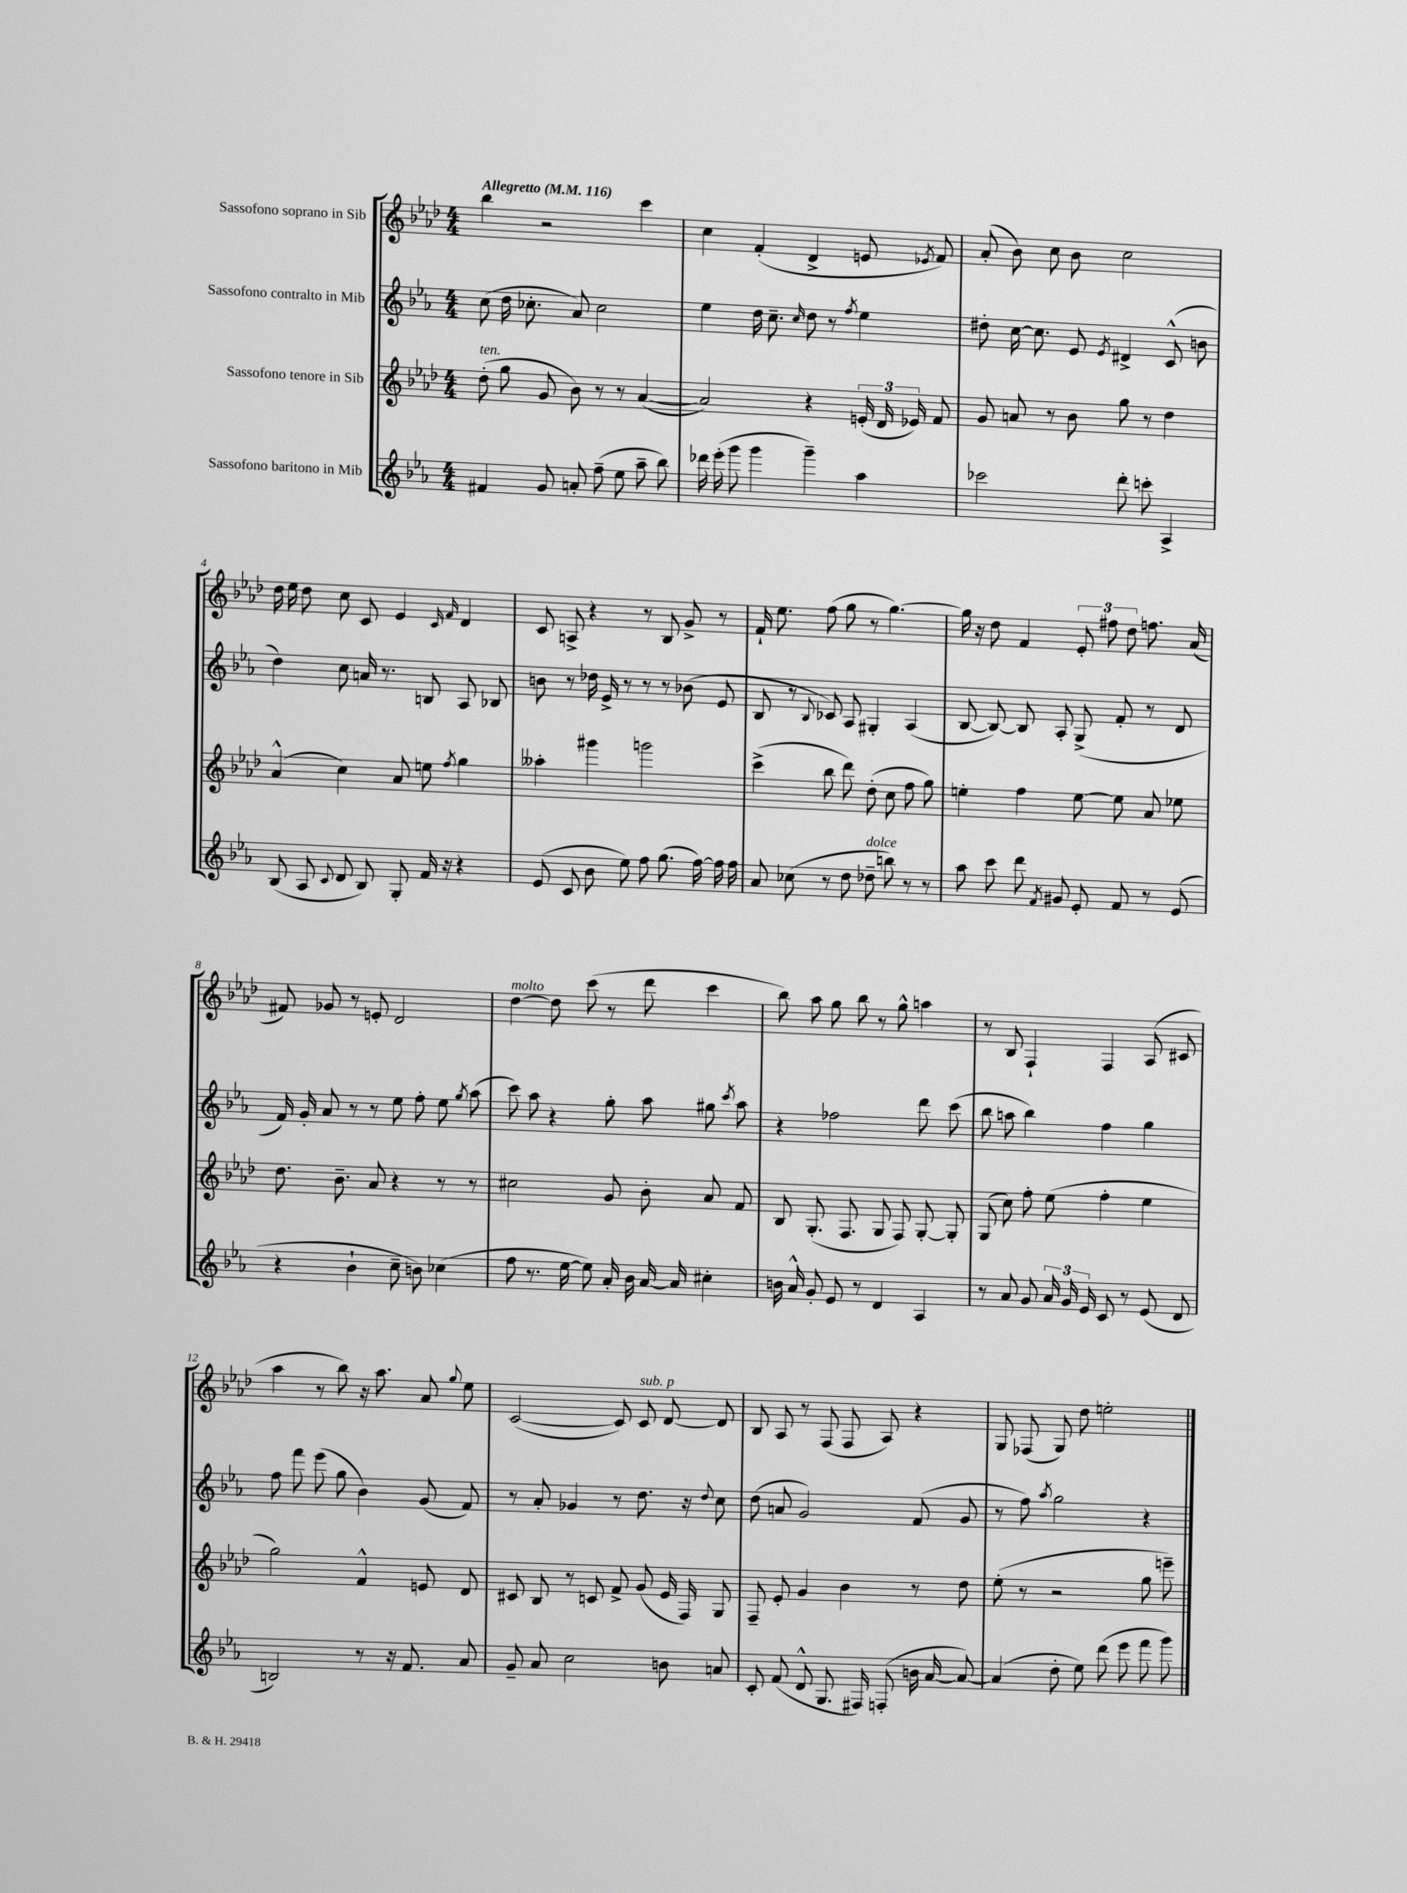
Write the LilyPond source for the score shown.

<<
\new StaffGroup <<
\new Staff = "s0" \with { instrumentName = "Sassofono soprano in Sib" } {
    \clef treble \key aes \major \numericTimeSignature \time 4/4 \tempo "Allegretto" 4 = 116
    \autoBeamOff bes''4 r2 c'''4 |
    c''4 f'4-.( des'4-> e'8 \acciaccatura { ees'8 } f'8) |
    aes'8-.( bes'8) c''8 bes'8 c''2 |
    des''16 ees''16 des''8 c''8 c'8 ees'4 \grace { c'16 f'16 } des'4 |
    c'8 a8-> r4 r8 bes8 g'8-> r8 |
    f'16-! ees''8. f''8( g''8 r8 g''4.~) |
    g''16 r16 des''8 f'4 \tuplet 3/2 { ees'8-. fis''8 des''8 } f''8. aes'16( |
    fis'8) ges'8 r8 e'8-. des'2 |
    des''4~^\markup { \italic "molto" } des''8 c'''8( r8 des'''8 c'''4 |
    bes''8) aes''8 g''8 bes''8 r8 g''8-^ a''4 |
    r8 bes8 f4-! f4 aes8( cis'8 |
    aes''4 r8 bes''8) r16 aes''8. aes'8 \appoggiatura { g''8 } ees''8 |
    c'2~( c'8) c'8^\markup { \italic "sub. p" } des'8~ des'8 |
    bes8 aes8 r8 f8( f8 aes8) r4 |
    g8 fes8( g8) des''8 e''2-. \bar "|." |
}
\new Staff = "s1" \with { instrumentName = "Sassofono contralto in Mib" } {
    \clef treble \key ees \major \numericTimeSignature \time 4/4
    \autoBeamOff c''8( d''16 ces''8.-. aes'8) ces''2 |
    ees''4 d''16 c''8.-- \grace { c''16 } d''8 r8 \acciaccatura { f''8 } ees''4 |
    dis''8-. c''16~ c''8. ees'8 \acciaccatura { ees'8 } dis'4-> c'8-^( b'8 |
    d''4) c''8 a'16 r8. b8 aes8 bes8 |
    b'8 r8 des''16 ees'16-> r8 r8 r8 bes'8( ees'8 |
    bes8 r8 \appoggiatura { bes8 } ces'8) aes8 gis4-. aes4( |
    bes8~ bes8~) bes8 aes8-. g8->( f'8-. r8 d'8 |
    f'16) g'16-. aes'8 r8 r8 ees''8 f''8-. ees''8 \acciaccatura { g''8 } aes''8( |
    c'''8) aes''8 r4 g''8-. aes''8 gis''8 \acciaccatura { c'''8 } aes''8 |
    r4 fes''2 d'''8 c'''8( |
    bes''8 a''8 bes''4) f''4 g''4 |
    f''8 f'''8 ees'''8( g''8 bes'4) g'8( f'8) |
    r8 aes'8-. ges'4 r8 d''8. r16 \appoggiatura { d''8 } c''8 |
    d''8( a'8 g'2) f'8( g'8 |
    r8 f''8) \acciaccatura { aes''8 } g''2 r4 \bar "|." |
}
\new Staff = "s2" \with { instrumentName = "Sassofono tenore in Sib" } {
    \clef treble \key aes \major \numericTimeSignature \time 4/4
    \autoBeamOff des''8-.^\markup { \italic "ten." }( g''8 g'8 bes'8) r8 r8 aes'4~( |
    aes'2) r4 \tuplet 3/2 { e'16-.( des'16 ees'16) } f'8 |
    g'8 a'8 r8 bes'8 g''8 r8 des''4 |
    aes'4-^( c''4) aes'8 e''8 \acciaccatura { f''8 } g''4 |
    aeses''4-. gis'''4 g'''2 |
    c'''4->( bes''8 des'''8) des''8-.( c''8 f''8 g''8) |
    e''4-. f''4 e''8~ e''8 aes'8 ees''8 |
    des''8. bes'8.-- aes'8 r4 r8 r8 |
    cis''2 g'8 bes'8-. aes'8 f'8 |
    bes8 g8.-.( f8. g8 f8) g8~-. g8-. |
    g8( c''8) f''8-. ees''8( f''4-. ees''4 |
    g''2) f'4-^ e'8 des'8 |
    cis'8 bes8 r8 c'8 f'8-> g'8( ees'16 f16) g8 |
    f8-- ees'8-. g'4 bes'4 r8 des''8 |
    ees''8-.( r8 r2 g''8 e'''8--) \bar "|." |
}
\new Staff = "s3" \with { instrumentName = "Sassofono baritono in Mib" } {
    \clef treble \key ees \major \numericTimeSignature \time 4/4
    \autoBeamOff fis'4 g'8 a'8-. f''8--( ees''8 aes''8-- bes''8) |
    des'''16 ees'''16-.( g'''8 g'''4 g'''4--) aes''4 |
    ces'''2 d'''8-. c'''8-. aes4-> |
    bes8( aes8 \appoggiatura { c'8 } d'8 bes8) g8-. f'16 r16 r4 |
    ees'8( c'8 bes'8 ees''8) f''8 g''8.( f''16~) f''16 f''16 |
    aes'8 ces''8( r8 d''8 des''8--^\markup { \italic "dolce" } b''8) r8 r8 |
    aes''8 c'''8 d'''8 \acciaccatura { f'8 } gis'8 ees'8-. f'8 r8 ees'8( |
    r4 bes'4-! c''8-- b'8) ces''4( |
    f''8 r8. ees''16~ ees''8) aes'16-. bes'16 aes'16~ aes'16 cis''4-. |
    b'16 aes'16-^ g'8-. ees'8 r8 d'4 aes4 |
    r8 aes'8 g'8 \tuplet 3/2 { aes'16 g'16 ees'16 } c'8 r8 ees'8( d'8 |
    b2) r8 r16 f'8. aes'8 |
    g'8-- aes'8 c''2 b'8 a'8 |
    c'8-. f'8( d'8-^ g8. fis16) f8-.( b'16 aes'16~ aes'8~) |
    aes'4( d''8-. ees''8) d'''8( ees'''8 f'''8 g'''8) \bar "|." |
}
>>
>>
